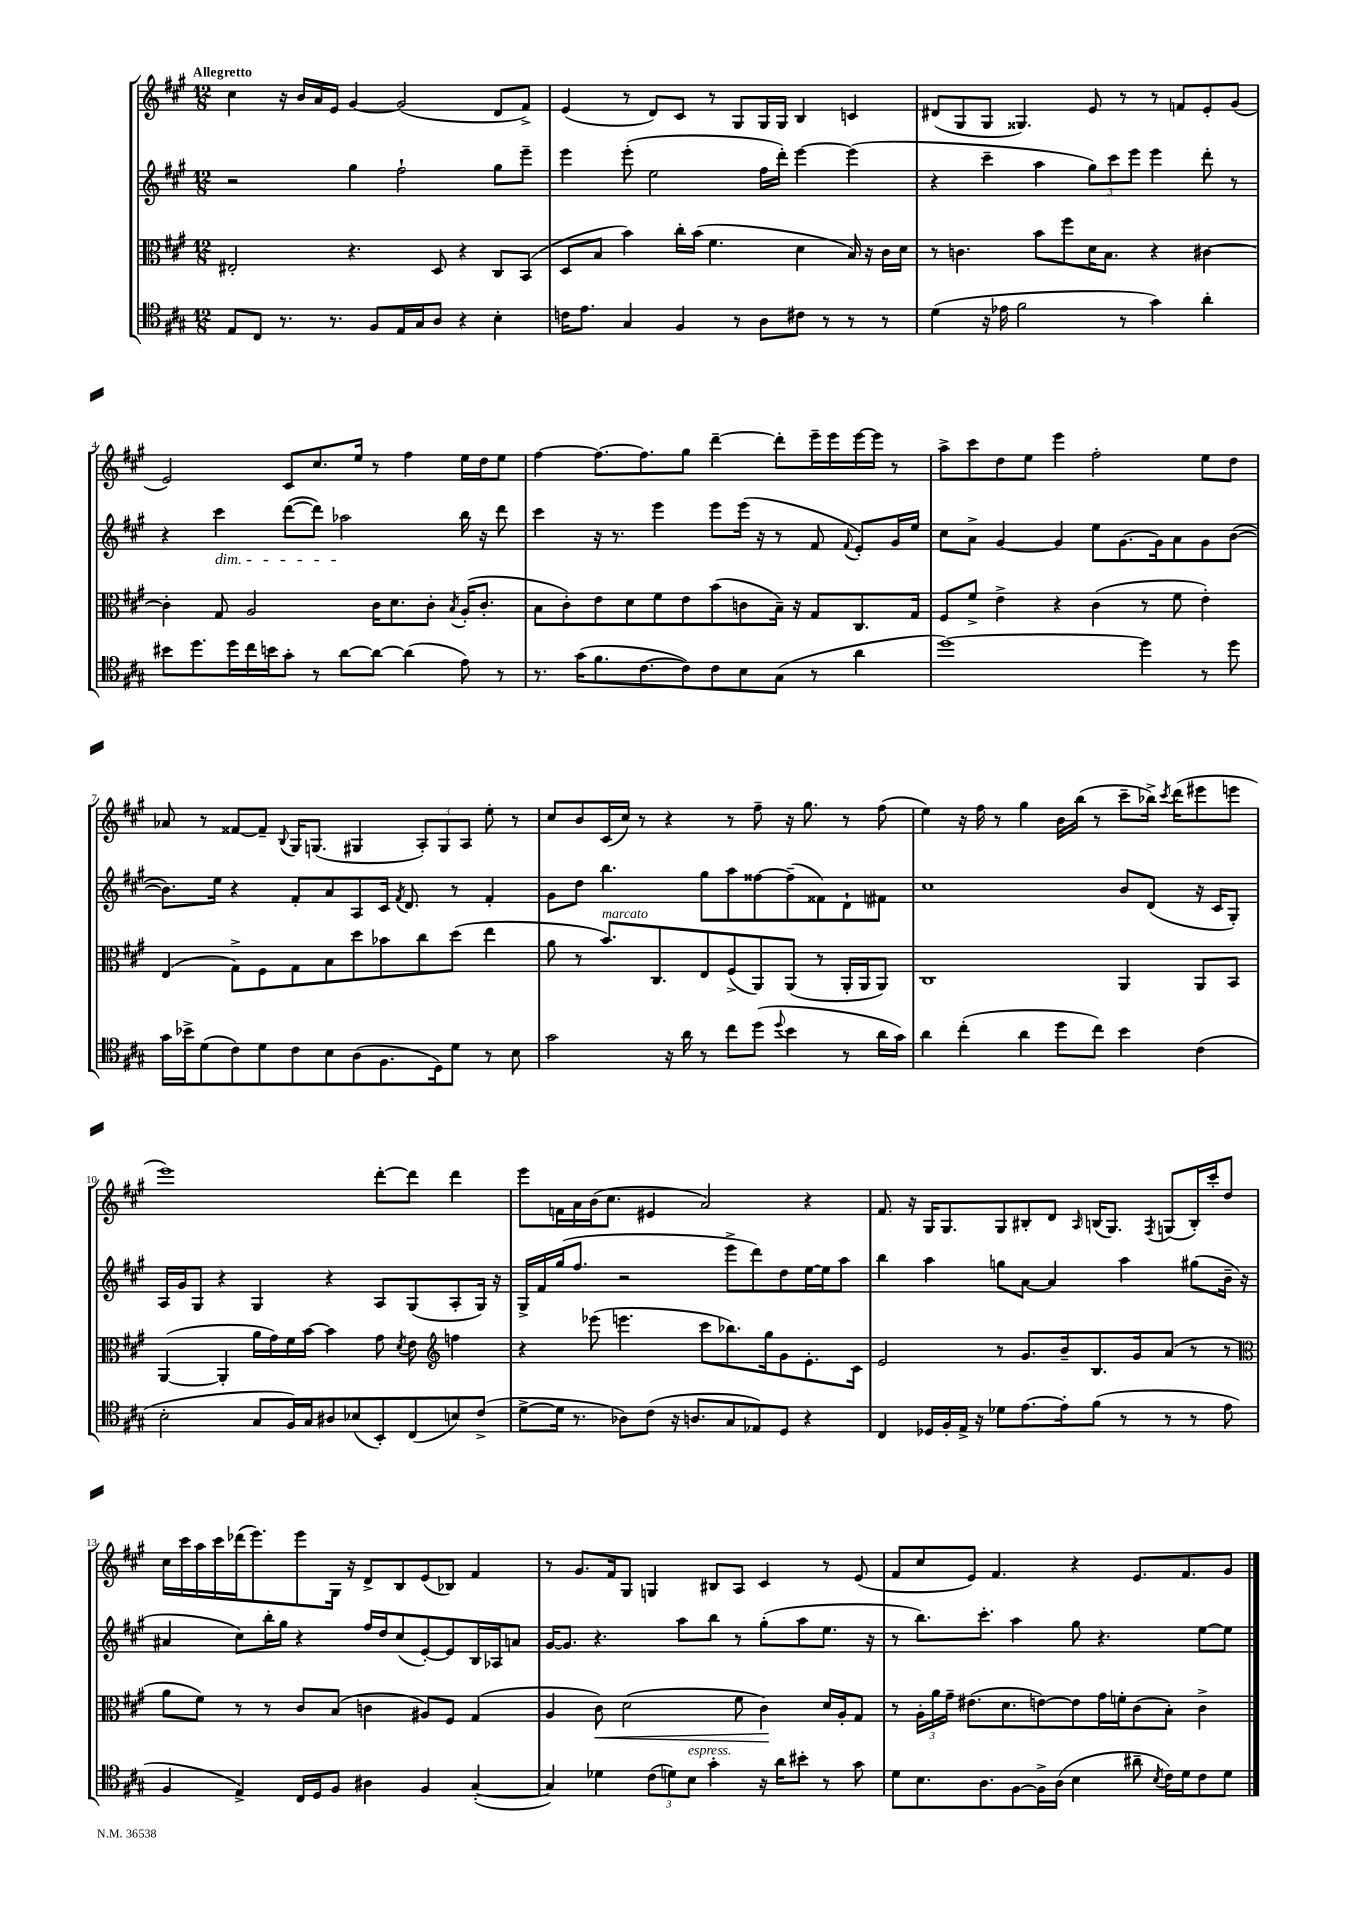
<<
\new StaffGroup <<
\new Staff = "s0" {
    \clef treble \key a \major \numericTimeSignature \time 12/8 \tempo "Allegretto"
    \autoBeamOff cis''4 r16 b'16[ a'16 e'16] gis'4~ gis'2( d'8[ fis'8]->) |
    e'4( r8 d'8[) cis'8] r8 gis8[ gis16 gis16] b4 c'4 |
    dis'8[( gis8 gis8] gisis4.) e'8 r8 r8 f'8[ e'8-. gis'8]( |
    e'2) cis'8[ cis''8. e''16] r8 fis''4 e''16[ d''16 e''8] |
    fis''4~ fis''8.[~ fis''8. gis''8] d'''4~-- d'''8[-. e'''16-- e'''16 e'''16~ e'''16] r8 |
    a''8[-> cis'''8 d''8 e''8] e'''4 fis''2-. e''8[ d''8] |
    aes'8 r8 fisis'8[~ fisis'8]-- \appoggiatura { b8 } gis16[ g8.]( gis4 \tuplet 3/2 { a8[-.) gis8 a8] } e''8-. r8 |
    cis''8[ b'8 cis'16( cis''16]) r8 r4 r8 fis''8-- r16 gis''8. r8 fis''8( |
    e''4) r16 fis''16 r8 gis''4 b'16[ b''16]( r8 cis'''8[-- bes''16]->) \acciaccatura { cis'''8 } d'''16[( eis'''8 e'''8] |
    e'''1) d'''8[~-. d'''8] d'''4 |
    e'''8[ f'16 a'16 b'16( cis''8.] eis'4 a'2) r4 |
    fis'8. r16 gis16[ gis8. gis8 bis8-. d'8] \grace { a16 } b16[( gis8.]) \acciaccatura { fis8 } g8[( b16-.) cis'''16-. d''8] |
    cis''16[ cis'''16 a''16 cis'''16 des'''16( e'''8.) e'''8 gis16] r16 d'8[-> b8 e'8( bes8]) fis'4 |
    r8 gis'8.[ fis'16 gis8] g4 bis8[ a8] cis'4 r8 e'8( |
    fis'8[ cis''8 e'8]) fis'4. r4 e'8.[ fis'8. gis'8] \bar "|." |
}
\new Staff = "s1" {
    \clef treble \key a \major \numericTimeSignature \time 12/8
    \autoBeamOff r2 gis''4 fis''2-! gis''8[ e'''8]-- |
    e'''4 e'''8-.( e''2 fis''16[ d'''16]-.) e'''4~ e'''4( |
    r4 cis'''4-- a''4 \tuplet 3/2 { gis''8[) cis'''8 e'''8] } e'''4 d'''8-. r8 |
    r4 cis'''4\dim d'''8[~( d'''8]) aes''2\! b''16 r16 d'''8 |
    cis'''4 r16 r8. e'''4 e'''8[ e'''16]( r16 r8 fis'8 \appoggiatura { fis'8 } e'8[-.) gis'16 e''16] |
    cis''8[ a'8]-> gis'4~ gis'4 e''8[ gis'8.~ gis'16 a'8 gis'8 b'8]~( |
    b'8.[) e''16] r4 fis'8[-. a'8 a8 cis'16] \acciaccatura { fis'8 } d'8. r8 fis'4-. |
    gis'8[ d''8] b''4. gis''8[ a''8 fisis''8~ fisis''8--( fisis'8) d'8-! fis'8] |
    cis''1 b'8[ d'8]( r16 cis'16[ gis8]-.) |
    a16[ gis'16 gis8] r4 gis4 r4 a8[ gis8( a8-. gis16]) r16 |
    gis16[-> fis'16 gis''16( fis''8.] r2 e'''8[-> d'''8) d''8 e''16~ e''16 a''8] |
    b''4 a''4 g''8[ a'8]~ a'4 a''4 gis''8[( b'16]-- r16 |
    ais'4 cis''8[) b''16-. gis''16] r4 fis''16[ d''16 cis''8( e'8~-.) e'8 b16 aes16 a'8] |
    gis'16[~ gis'8.] r4. a''8[ b''8] r8 gis''8[-.( a''8 e''8.] r16 |
    r8 b''8.[) cis'''8.]-. a''4 gis''8 r4. e''8[~ e''8] \bar "|." |
}
\new Staff = "s2" {
    \clef alto \key a \major \numericTimeSignature \time 12/8
    \autoBeamOff eis2-. r4. d8 r4 cis8[ b,8]( |
    d8[ b8] b'4) cis''16[-. b'16]( fis'4. d'4 b16) r16 cis'16[ d'16] |
    r8 c'4. b'8[ fis''8 d'16 b8.] r4 cis'4~ |
    cis'4-. gis8 a2 cis'16[ d'8. cis'8]-. \acciaccatura { b8 } a16[-.( cis'8.]-. |
    b8[ cis'8-.) e'8 d'8 fis'8 e'8 b'8( c'8 b16]--) r16 gis8[ cis8. gis16] |
    fis8[ fis'8]-> e'4-> r4 cis'4( r8 fis'8 e'4-.) |
    e4( gis8[->) fis8 gis8 b8 d''8 bes'8 cis''8 d''8]( e''4 |
    a'8 r8 b'8.[^\markup { \italic "marcato" }) cis8. e8 fis8->( a,8) a,8]( r8 a,16[-. a,16 a,8]) |
    cis1 a,4 a,8[ b,8] |
    a,4~( a,4-. a'16[ gis'16) fis'16 b'16]~ b'4 gis'8 \acciaccatura { d'8 } e'8 \clef treble f''4 |
    r4 ees'''8( e'''4. cis'''8[ bes''8.) gis''16 gis'8 e'8.-. cis'16] |
    e'2 r8 gis'8.[ b'16-- b8. gis'16 a'8]( r8 r8 |
    \clef alto a'8[ fis'8]) r8 r8 cis'8[ b8]( c'4 ais8[) fis8] gis4( |
    a4 cis'8\<) d'2( fis'8 cis'4\!) d'16[ a16-. gis8] |
    r8 \tuplet 3/2 { a16[-. a'16 gis'16]-- } eis'8.[( d'8. e'8~) e'8 gis'16 f'16-. cis'8( b8]-.) cis'4-> \bar "|." |
}
\new Staff = "s3" {
    \clef tenor \key a \major \numericTimeSignature \time 12/8
    \autoBeamOff e8[ cis8] r8. r8. fis8[ e16 gis16 a8] r4 b4-. |
    c'16[ e'8.] gis4 fis4 r8 a8[ cis'8] r8 r8 r8 |
    d'4( r16 ees'16 fis'2 r8 gis'4) a'4-. |
    bis'8[ d''8. d''16 cis''16 b'16 gis'8]-. r8 a'8[~ a'8]~ a'4( e'8) r8 |
    r8. gis'16[( fis'8. cis'8.~ cis'8) cis'8 b8 gis8]( r8 a'4 |
    d''1~) d''4 r8 d''8 |
    gis'16[ bes'16-> d'8( cis'8) d'8 cis'8 b8 a8( fis8. d16) d'8] r8 b8 |
    gis'2 r16 a'16 r8 cis''8[ d''8]( \appoggiatura { d''8 } b'4 r8 a'16[ gis'16]) |
    a'4 cis''4-.( a'4 d''8[ cis''8]) b'4 cis'4( |
    b2-. gis8[ fis16) gis16 ais8 bes8( b,8-.) cis8( b8) cis'8]->( |
    d'8[~-> d'16] r8. aes8[) cis'8]( r16 a8.[ gis8 ees8) d8] r4 |
    cis4 des16[ fis16-. e16]-> r16 des'8[ e'8.~ e'16-. fis'8]( r8 r8 r8 e'8 |
    fis4 e4->) cis16[ d16 fis8] ais4 fis4 gis4~-.( |
    gis4) des'4 \tuplet 3/2 { cis'8[( d'8) b8]^\markup { \italic "espress." } } gis'4-. r16 a'16[ bis'8]-. r8 gis'8 |
    d'8[ b8. a8. fis8~ fis16-> a16]( b4 ais'8-- \acciaccatura { b8 } cis'16[) d'16 cis'8 d'8] \bar "|." |
}
>>
>>
